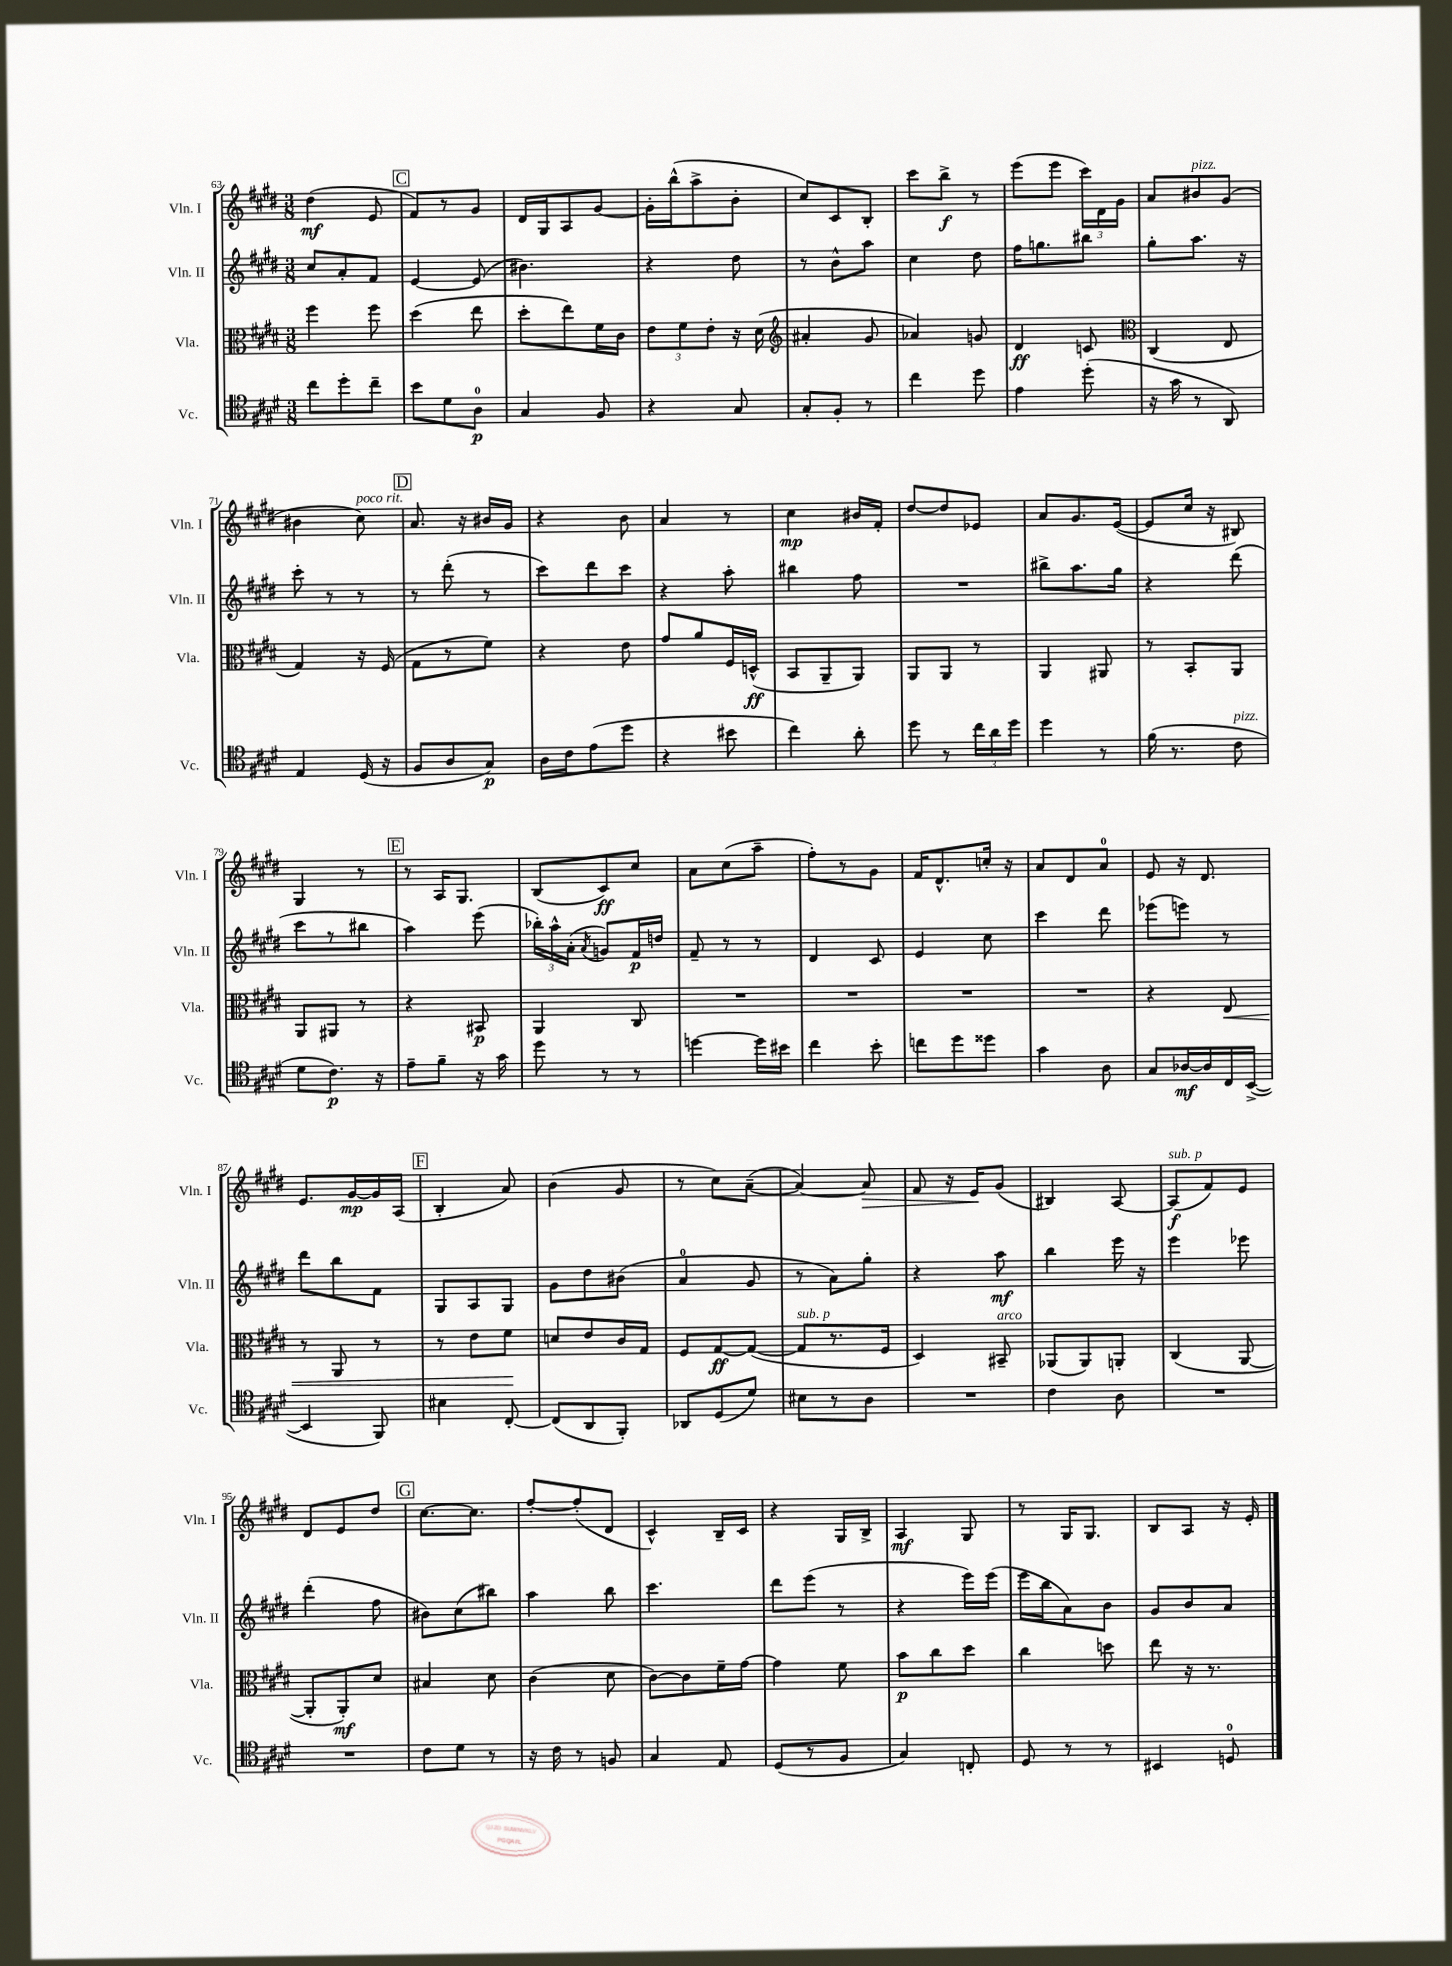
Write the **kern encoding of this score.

**kern	**kern	**kern	**kern
*staff4	*staff3	*staff2	*staff1
*clefC4	*clefC3	*clefG2	*clefG2
*k[f#c#g#d#]	*k[f#c#g#d#]	*k[f#c#g#d#]	*k[f#c#g#d#]
*M3/8	*M3/8	*M3/8	*M3/8
8cc#	4ff#	8cc#	(4dd#
8dd#'	.	8a'	.
8cc#~	8ff#	8f#	8e
=	=	=	=
8b	(4dd#	[4e	8f#)
8d#	.	.	8r
8A	8ee	(8e]	8g#
=	=	=	=
4G#	8dd#'	4.b#)	16d#
.	.	.	16G#
.	8ee)	.	8A
8F#	16f#	.	[8g#
.	16c#	.	.
=	=	=	=
4r	12e	4r	16g#']
.	.	.	(16bb^^
.	12f#	.	.
.	.	.	8aa^
.	12e'	.	.
8G#	16r	8dd#	8b'
.	(16d#	.	.
=	=	=	=
*	*clefG2	*	*
8G#'	4a#'	8r	8cc#)
8F#'	.	8b^^	8c#
8r	8g#	8aa	8B'
=	=	=	=
4cc#	4a-)	4cc#	8ccc#
.	.	.	8bb^
8dd#	8g	8dd#	8r
=	=	=	=
4e	4d#	16ff#	(8eee
.	.	8.gg	.
.	.	.	8eee
(8dd#'	8c	8bb#	24ccc#)
.	.	.	24d#
.	.	.	24g#
=	=	=	=
*	*clefC3	*	*
16r	(4C#	8gg#'	8a
16g#	.	.	.
8r	.	8.aa	8b#
8AA)	8E	.	(8g#
.	.	16r	.
=	=	=	=
4E	4G#)	8ccc#'	4b#
.	.	8r	.
(16D#	16r	8r	8cc#)
16r	(16F#	.	.
=	=	=	=
8F#	8G#	8r	8.a
8A	8r	(8ddd#'	.
.	.	.	16r
8G#)	8f#)	8r	16b#
.	.	.	16g#
=	=	=	=
16A	4r	8ccc#)	4r
16c#	.	.	.
(8e	.	8ddd#	.
8dd#	8e	8ccc#	8b
=	=	=	=
4r	8g#	4r	4a
.	8a	.	.
8b#	16F#	8aa'	8r
.	(16D^^	.	.
=	=	=	=
4cc#)	8BB	4bb#	4cc#
.	8AA~	.	.
8a'	8AA)	8ff#	16b#
.	.	.	16f#'
=	=	=	=
8dd#	8AA	4.r	[8dd#
8r	8AA	.	8dd#]
24cc#	8r	.	8e-
24a	.	.	.
24dd#	.	.	.
=	=	=	=
4dd#	4AA	8bb#^	8a
.	.	8.aa	8.g#
8r	8AA#	.	.
.	.	16gg#	([16e
=	=	=	=
(16f#	8r	4r	8e]
8.r	.	.	.
.	8BB'	.	16cc#
.	.	.	16r
8c#	8AA	(8ddd#	8B#)
=	=	=	=
8d#	8AA	8ccc#	4G#
8.c#)	8AA#	8r	.
.	8r	8bb#	8r
16r	.	.	.
=	=	=	=
8e~	4r	4aa)	8r
8f#~	.	.	16A
.	.	.	8.G#
16r	8BB#	(8eee	.
16g#	.	.	.
=	=	=	=
8dd#	4AA	24bb-')	(8B
.	.	24aa^^	.
.	.	(24a'	.
.	.	8qa	.
8r	.	8g)	8c#)
8r	8C#	16f#	8cc#
.	.	16dd	.
=	=	=	=
[4dd	4.r	8f#~	8a
.	.	8r	(8cc#
16dd]	.	8r	8aa~
16b#	.	.	.
=	=	=	=
4cc#	4.r	4d#	8ff#')
.	.	.	8r
8b'	.	8c#	8g#
=	=	=	=
8cc	4.r	4e	16f#
.	.	.	8.d#^^
8dd#	.	.	.
8dd##	.	8cc#	16cc'
.	.	.	16r
=	=	=	=
4g#	4.r	4ccc#	8a
.	.	.	8d#
8A	.	8ddd#	8a
=	=	=	=
8G#	4r	(8eee-	8e
[16A-	.	8eee)	16r
16A-]	.	.	8.d#
16C#	8E	8r	.
([16BB^	.	.	.
=	=	=	=
4BB]	8r	8ddd#	8.e
.	8AA	8bb	.
.	.	.	[16g#
8FF#)	8r	8f#	16g#]
.	.	.	(16A
=	=	=	=
4B#	8r	8G#	4B'
.	8e	8A	.
[8C#'	8f#	8G#	8a)
=	=	=	=
(8C#]	8d	8g#	(4b
8AA	8e	8dd#	.
8FF#')	16c#	(8b#	8g#
.	16G#	.	.
=	=	=	=
8AA-	8F#	4a	8r
(8D#	[8G#	.	8cc#)
8d#)	(8G#_	8g#	([8a~
=	=	=	=
8B#	8G#]	8r	4a_)
8r	8.r	8a)	.
8A	.	8gg#'	8a]
.	16F#	.	.
=	=	=	=
4.r	4D#)	4r	8f#
.	.	.	16r
.	.	.	16e
.	8BB#~	8aa	(8g#
=	=	=	=
4c#	(8AA-	4bb	4B#)
.	8AA-)	.	.
8A	8AA'	16eee	[8A
.	.	16r	.
=	=	=	=
4.r	(4C#	4eee	(8A]
.	.	.	8f#)
.	[8AA	8eee-	8e
=	=	=	=
4.r	8AA']	(4ddd#'	8d#
.	8AA')	.	8e
.	8d#	8ff#	8dd#
=	=	=	=
8c#	4B#	8b#)	[8.cc#
8d#	.	(8cc#	.
.	.	.	8.cc#]
8r	8d#	8bb#)	.
=	=	=	=
16r	(4c#	4aa	[8ff#'
16c#	.	.	.
8r	.	.	(8ff#']
8F	8d#	8bb	8d#
=	=	=	=
4G#	[8c#)	4.ccc#	4c#^^)
.	8c#]	.	.
8E	16f#~	.	16B~
.	[16g#	.	16c#
=	=	=	=
(8D#	4g#]	8ddd#	4r
8r	.	(8eee	.
8F#	8f#	8r	16G#
.	.	.	16B^
=	=	=	=
4G#)	8b	4r	4A
.	8cc#	.	.
8C'	8dd#	16eee)	8G#
.	.	(16eee	.
=	=	=	=
8D#	4cc#	16eee	8r
.	.	16bb	.
8r	.	8a)	16G#
.	.	.	8.G#
8r	8dd	8b	.
=	=	=	=
4BB#	8ee	8g#	8B
.	16r	8b	8A
.	8.r	.	.
8D	.	8a	16r
.	.	.	16e'
==	==	==	==
*-	*-	*-	*-
